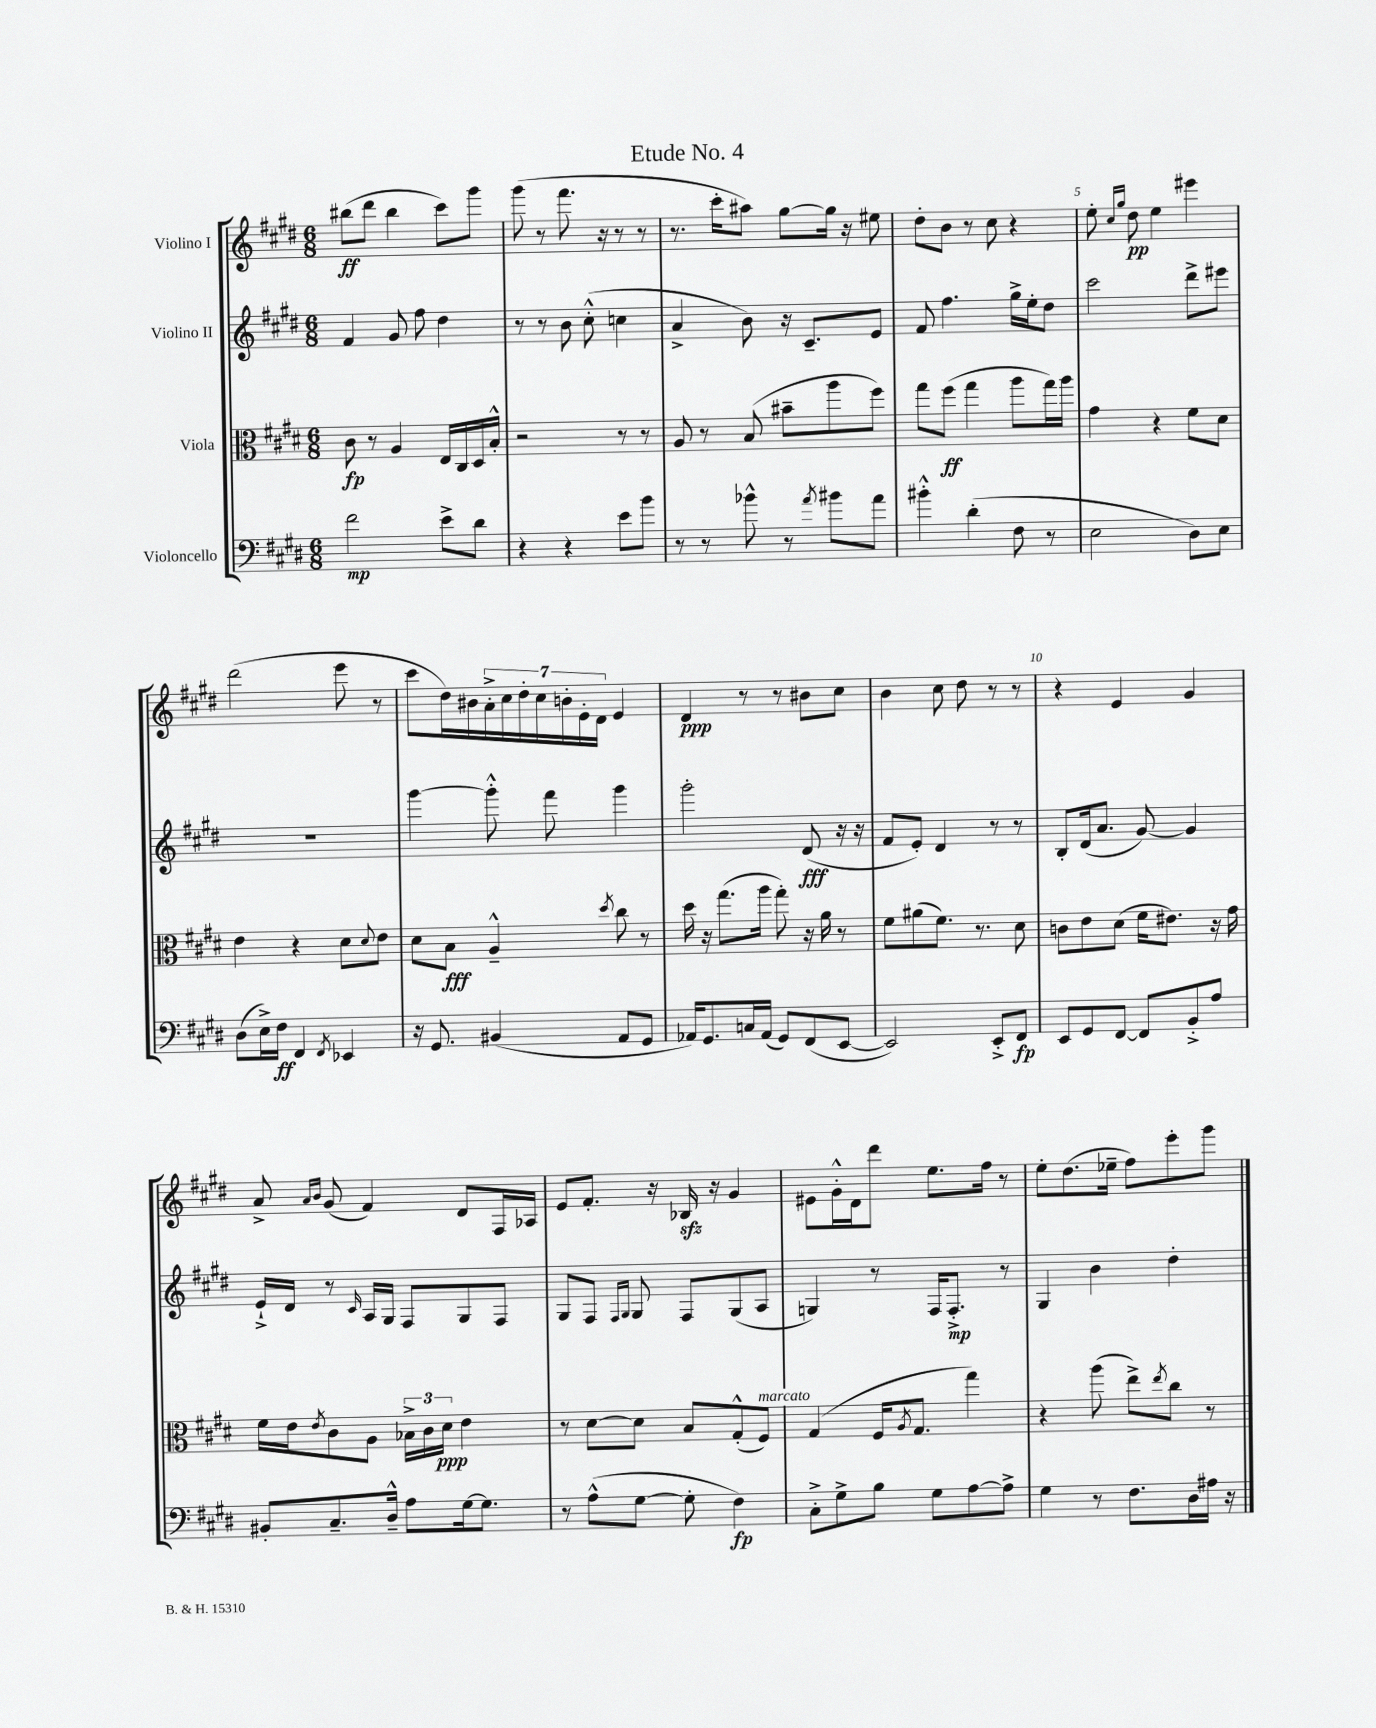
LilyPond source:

\header { title = "Etude No. 4" }
<<
\new StaffGroup <<
\new Staff = "s0" \with { instrumentName = "Violino I" } {
    \clef treble \key e \major \numericTimeSignature \time 6/8
    bis''8\ff( dis'''8 bis''4 cis'''8) gis'''8 |
    gis'''8( r8 fis'''8. r16 r8 r8 |
    r8. cis'''16-. ais''8) gis''8~ gis''16 r16 eis''8 |
    dis''8-. b'8 r8 cis''8 r4 |
    e''8-. \grace { cis''16 gis''16 } dis''8\pp e''4 eis'''4 |
    dis'''2( e'''8 r8 |
    cis'''8 dis''16) bis'16 \tuplet 7/4 { a'16-.-> cis''16 dis''16-. cis''16 b'16-. e'16-. dis'16 } e'4 |
    dis'4\ppp r8 r8 bis'8 cis''8 |
    b'4 cis''8 dis''8 r8 r8 |
    r4 e'4 gis'4 |
    a'8-> \grace { a'16 b'16 } gis'8( fis'4) dis'8 fis16 aes16 |
    e'8 fis'8.-. r16 bes16\sfz r16 gis'4 |
    eis'8 gis'16-.-^ dis'16 dis'''8 e''8. fis''16 r8 |
    e''8-. dis''8.( ees''16-- fis''8) e'''8-. gis'''8 \bar "|." |
}
\new Staff = "s1" \with { instrumentName = "Violino II" } {
    \clef treble \key e \major \numericTimeSignature \time 6/8
    fis'4 gis'8 fis''8 dis''4 |
    r8 r8 b'8 cis''8-.-^( c''4 |
    a'4-> b'8) r16 cis'8.-- e'8 |
    fis'8 fis''4. gis''16-> e''16-. dis''8 |
    cis'''2 dis'''8-> eis'''8 |
    R2. |
    gis'''4~ gis'''8-.-^ fis'''8 gis'''4 |
    gis'''2-. dis'8\fff( r16 r16 |
    fis'8 e'8-.) dis'4 r8 r8 |
    b8-. dis'16( a'8. gis'8~) gis'4 |
    e'16-!-> dis'16 r8 \grace { cis'16 } a16 gis16 fis8 gis8 fis8 |
    gis8 fis8 \grace { fis16 gis16 } gis8 fis8 gis8( a8 |
    g4) r8 fis16 fis8.-.->\mp r8 |
    gis4 b'4 dis''4-. \bar "|." |
}
\new Staff = "s2" \with { instrumentName = "Viola" } {
    \clef alto \key e \major \numericTimeSignature \time 6/8
    cis'8\fp r8 a4 e16 cis16 dis16 b16-.-^ |
    r2 r8 r8 |
    a8 r8 b8( bis'8-- a''8 fis''8) |
    gis''8 fis''8\ff( gis''4 a''8 gis''16) a''16 |
    gis'4 r4 fis'8 dis'8 |
    e'4 r4 dis'8 \appoggiatura { dis'8 } e'8 |
    dis'8 b8\fff a4---^ \acciaccatura { dis''8 } cis''8 r8 |
    dis''16 r16 gis''8.( a''16 gis''8-.) r16 a'16 r8 |
    fis'8 ais'8( fis'8.) r8. dis'8 |
    c'8 e'8 dis'8( fis'16 eis'8.) r16 gis'16 |
    fis'16 e'16 \acciaccatura { e'8 } cis'8 a8 \tuplet 3/2 { bes16-> cis'16 dis'16\ppp } e'4 |
    r8 dis'8~ dis'8 b8 gis8-.-^( fis8^\markup { \italic "marcato" }) |
    gis4( fis16 \acciaccatura { a8 } gis8. gis''4) |
    r4 a''8( e''8->) \acciaccatura { e''8 } cis''8 r8 \bar "|." |
}
\new Staff = "s3" \with { instrumentName = "Violoncello" } {
    \clef bass \key e \major \numericTimeSignature \time 6/8
    fis'2\mp e'8-> dis'8 |
    r4 r4 e'8 b'8 |
    r8 r8 bes'8-^ r8 \acciaccatura { a'8 } bis'8 a'8 |
    bis'4-.-^ dis'4-.( fis8 r8 |
    e2 dis8) e8 |
    dis8( e16->) fis16\ff fis,4 \acciaccatura { fis,8 } ees,4 |
    r16 gis,8. bis,4( a,8 gis,8 |
    aes,16) gis,8. c16 aes,16( gis,8) fis,8( e,8~ |
    e,2) e,8-.-> fis,8\fp |
    e,8 gis,8 fis,8~ fis,8 b,8-.-> a8 |
    bis,8-. cis8.-- dis16---^ a8 gis16~ gis8. |
    r8 a8-^( gis8~ gis8-. fis4\fp) |
    cis8-.-> gis8-> b8 gis8 a8~ a8-> |
    gis4 r8 fis8. dis16 ais16 r16 \bar "|." |
}
>>
>>
\layout { \context { \Score \override BarNumber.break-visibility = ##(#f #t #t) barNumberVisibility = #(every-nth-bar-number-visible 5) } }
